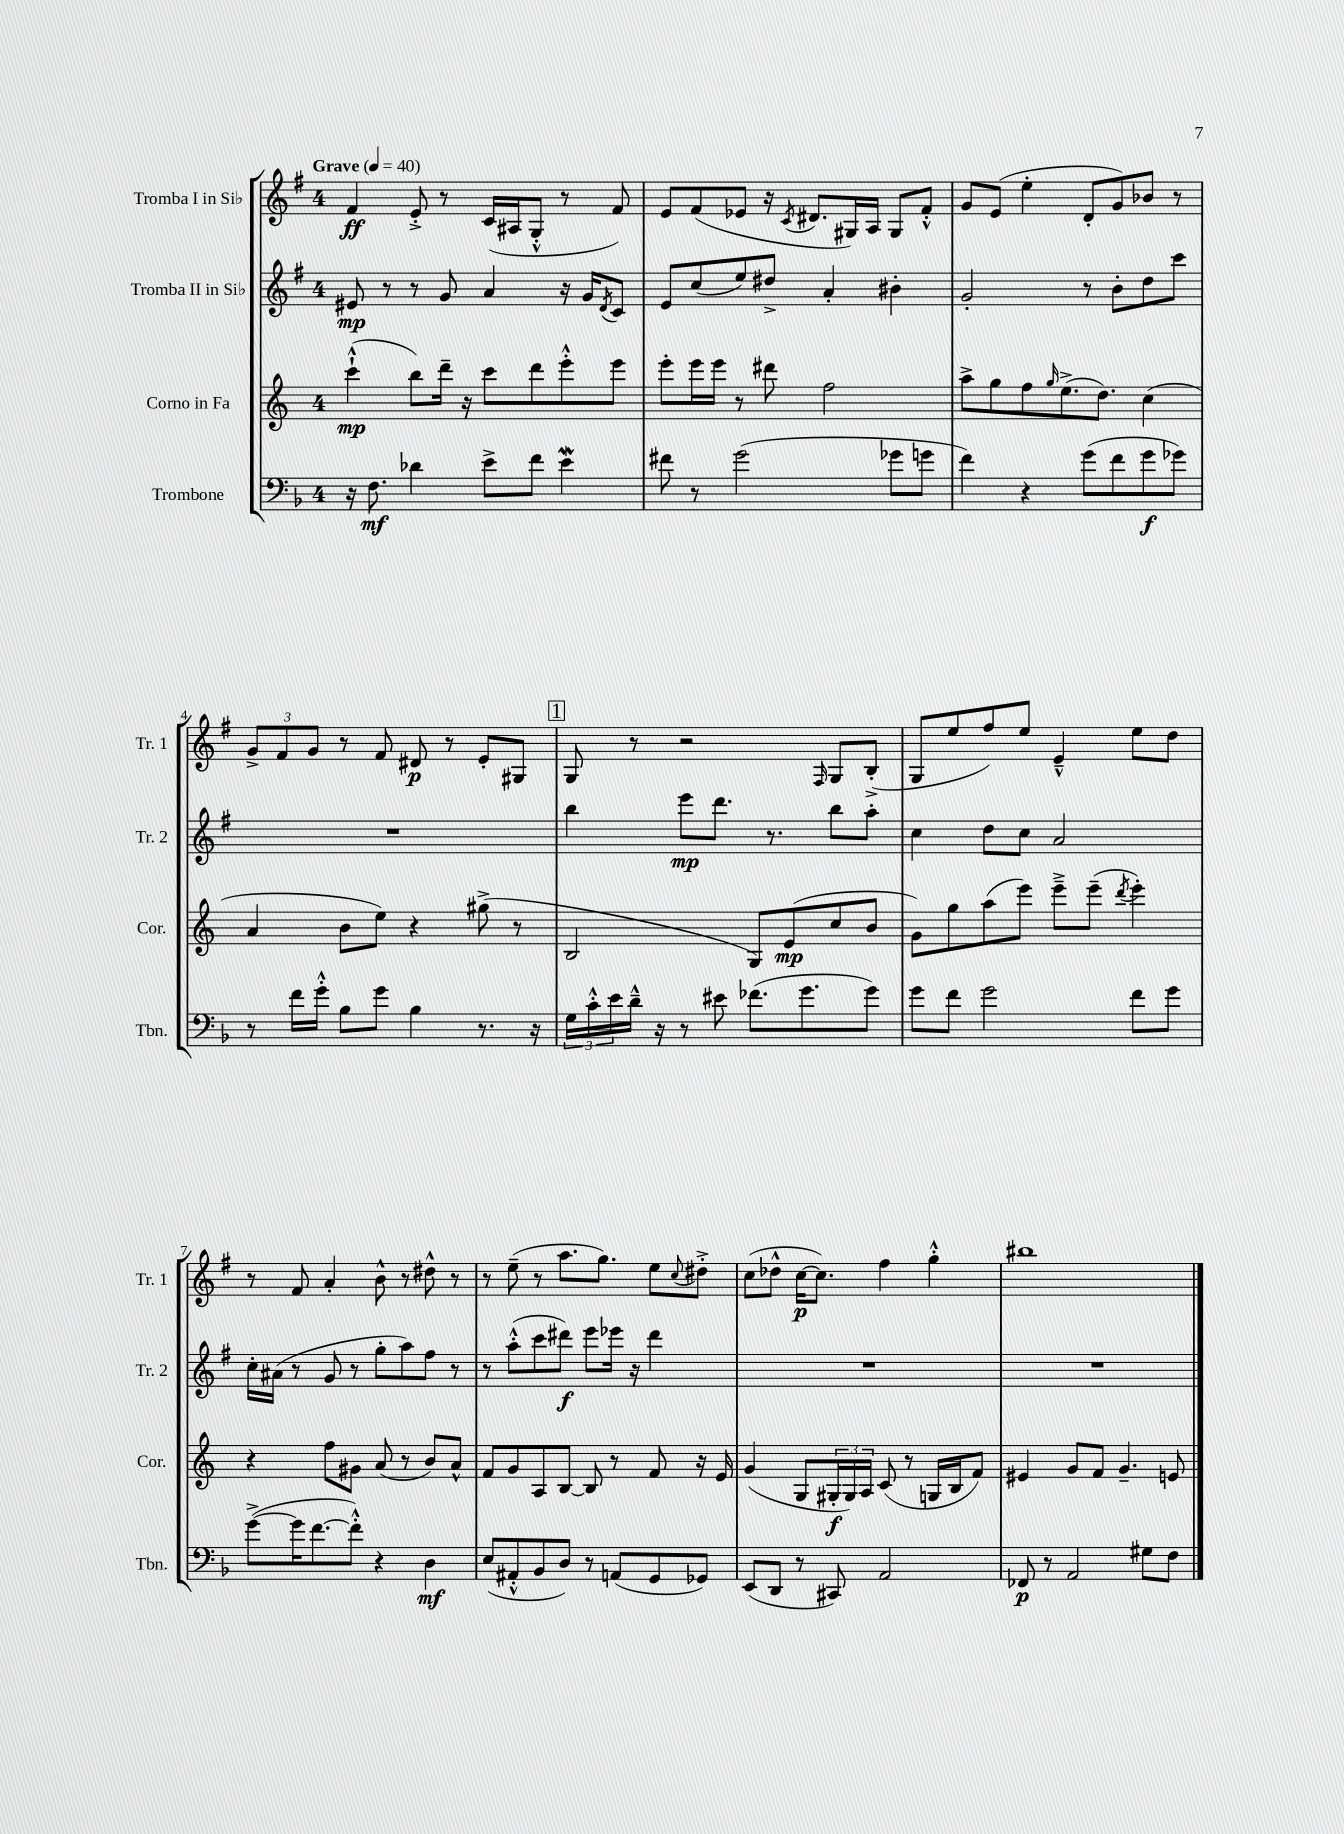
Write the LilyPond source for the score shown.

<<
\new StaffGroup <<
\new Staff = "s0" \with { instrumentName = "Tromba I in Sib" shortInstrumentName = "Tr. 1" } {
    \clef treble \key g \major \once \override Staff.TimeSignature.style = #'single-digit \time 4/4 \tempo "Grave" 4 = 40
    fis'4\ff e'8-.-> r8 c'16( ais16 g8-.-^ r8 fis'8) |
    e'8 fis'8( ees'8 r16 \acciaccatura { c'8 } dis'8. gis16) a16 gis8 fis'8-.-^ |
    g'8 e'8( e''4-. d'8-. g'8) bes'8 r8 |
    \tuplet 3/2 { g'8-> fis'8 g'8 } r8 fis'8 dis'8\p r8 e'8-. gis8 |
    \mark \markup { \box "1" } g8 r8 r2 \grace { fis16 } g8 b8-.->( |
    g8 e''8 fis''8) e''8 e'4---^ e''8 d''8 |
    r8 fis'8 a'4-. b'8-^ r8 dis''8-^ r8 |
    r8 e''8--( r8 a''8. g''8.) e''8 \appoggiatura { c''8 } dis''8-.-> |
    c''8( des''8-^ c''16~\p c''8.) fis''4 g''4-.-^ |
    bis''1 \bar "|." |
}
\new Staff = "s1" \with { instrumentName = "Tromba II in Sib" shortInstrumentName = "Tr. 2" } {
    \clef treble \key g \major \once \override Staff.TimeSignature.style = #'single-digit \time 4/4
    eis'8\mp r8 r8 g'8 a'4 r16 g'16 \acciaccatura { d'8 } c'8 |
    e'8 c''8( e''8) dis''8-> a'4-. bis'4-. |
    g'2-. r8 b'8-. d''8 c'''8 |
    R1 |
    \mark \markup { \box "1" } b''4 e'''8\mp d'''8. r8. b''8 a''8-. |
    c''4 d''8 c''8 a'2 |
    c''16-. ais'16( r8 g'8 r8 g''8-. a''8) fis''8 r8 |
    r8 a''8-.-^( c'''8 dis'''8\f) e'''8 ees'''16 r16 dis'''4 |
    R1 |
    R1 \bar "|." |
}
\new Staff = "s2" \with { instrumentName = "Corno in Fa" shortInstrumentName = "Cor." } {
    \clef treble \key c \major \once \override Staff.TimeSignature.style = #'single-digit \time 4/4
    c'''4-!-^\mp( b''8) d'''16-- r16 c'''8 d'''8 e'''8-.-^ e'''8 |
    e'''8-. e'''16 e'''16 r8 dis'''8 f''2 |
    a''8-> g''8 f''8 \grace { g''16 } e''8.->( d''8.) c''4( |
    a'4 b'8 e''8) r4 gis''8->( r8 |
    \mark \markup { \box "1" } b2 g8) e'8\mp( c''8 b'8 |
    g'8) g''8 a''8( e'''8) e'''8---> e'''8--( \acciaccatura { d'''8 } e'''4-.) |
    r4 f''8 gis'8 a'8( r8 b'8) a'8-^ |
    f'8 g'8 a8 b8~ b8 r8 f'8 r16 e'16 |
    g'4( g8 \tuplet 3/2 { gis16-.\f gis16) a16 } c'8( r8 g16 b16 f'8) |
    eis'4 g'8 f'8 g'4.-- e'8 \bar "|." |
}
\new Staff = "s3" \with { instrumentName = "Trombone" shortInstrumentName = "Tbn." } {
    \clef bass \key f \major \once \override Staff.TimeSignature.style = #'single-digit \time 4/4
    r16 f8.\mf des'4 e'8-> f'8 e'4\mordent |
    fis'8 r8 g'2( ges'8 g'8 |
    f'4) r4 g'8( f'8 g'8\f ges'8) |
    r8 f'16 g'16-.-^ bes8 g'8 bes4 r8. r16 |
    \mark \markup { \box "1" } \tuplet 3/2 { g16 c'16-.-^ e'16 } d'16---^ r16 r8 eis'8 fes'8.( g'8. g'8) |
    g'8 f'8 g'2 f'8 g'8 |
    g'8~->( g'16 f'8.~ f'8-.-^) r4 d4\mf |
    e8( ais,8-.-^ bes,8 d8) r8 a,8( g,8 ges,8) |
    e,8( d,8 r8 cis,8) a,2 |
    fes,8\p r8 a,2 gis8 f8 \bar "|." |
}
>>
>>
